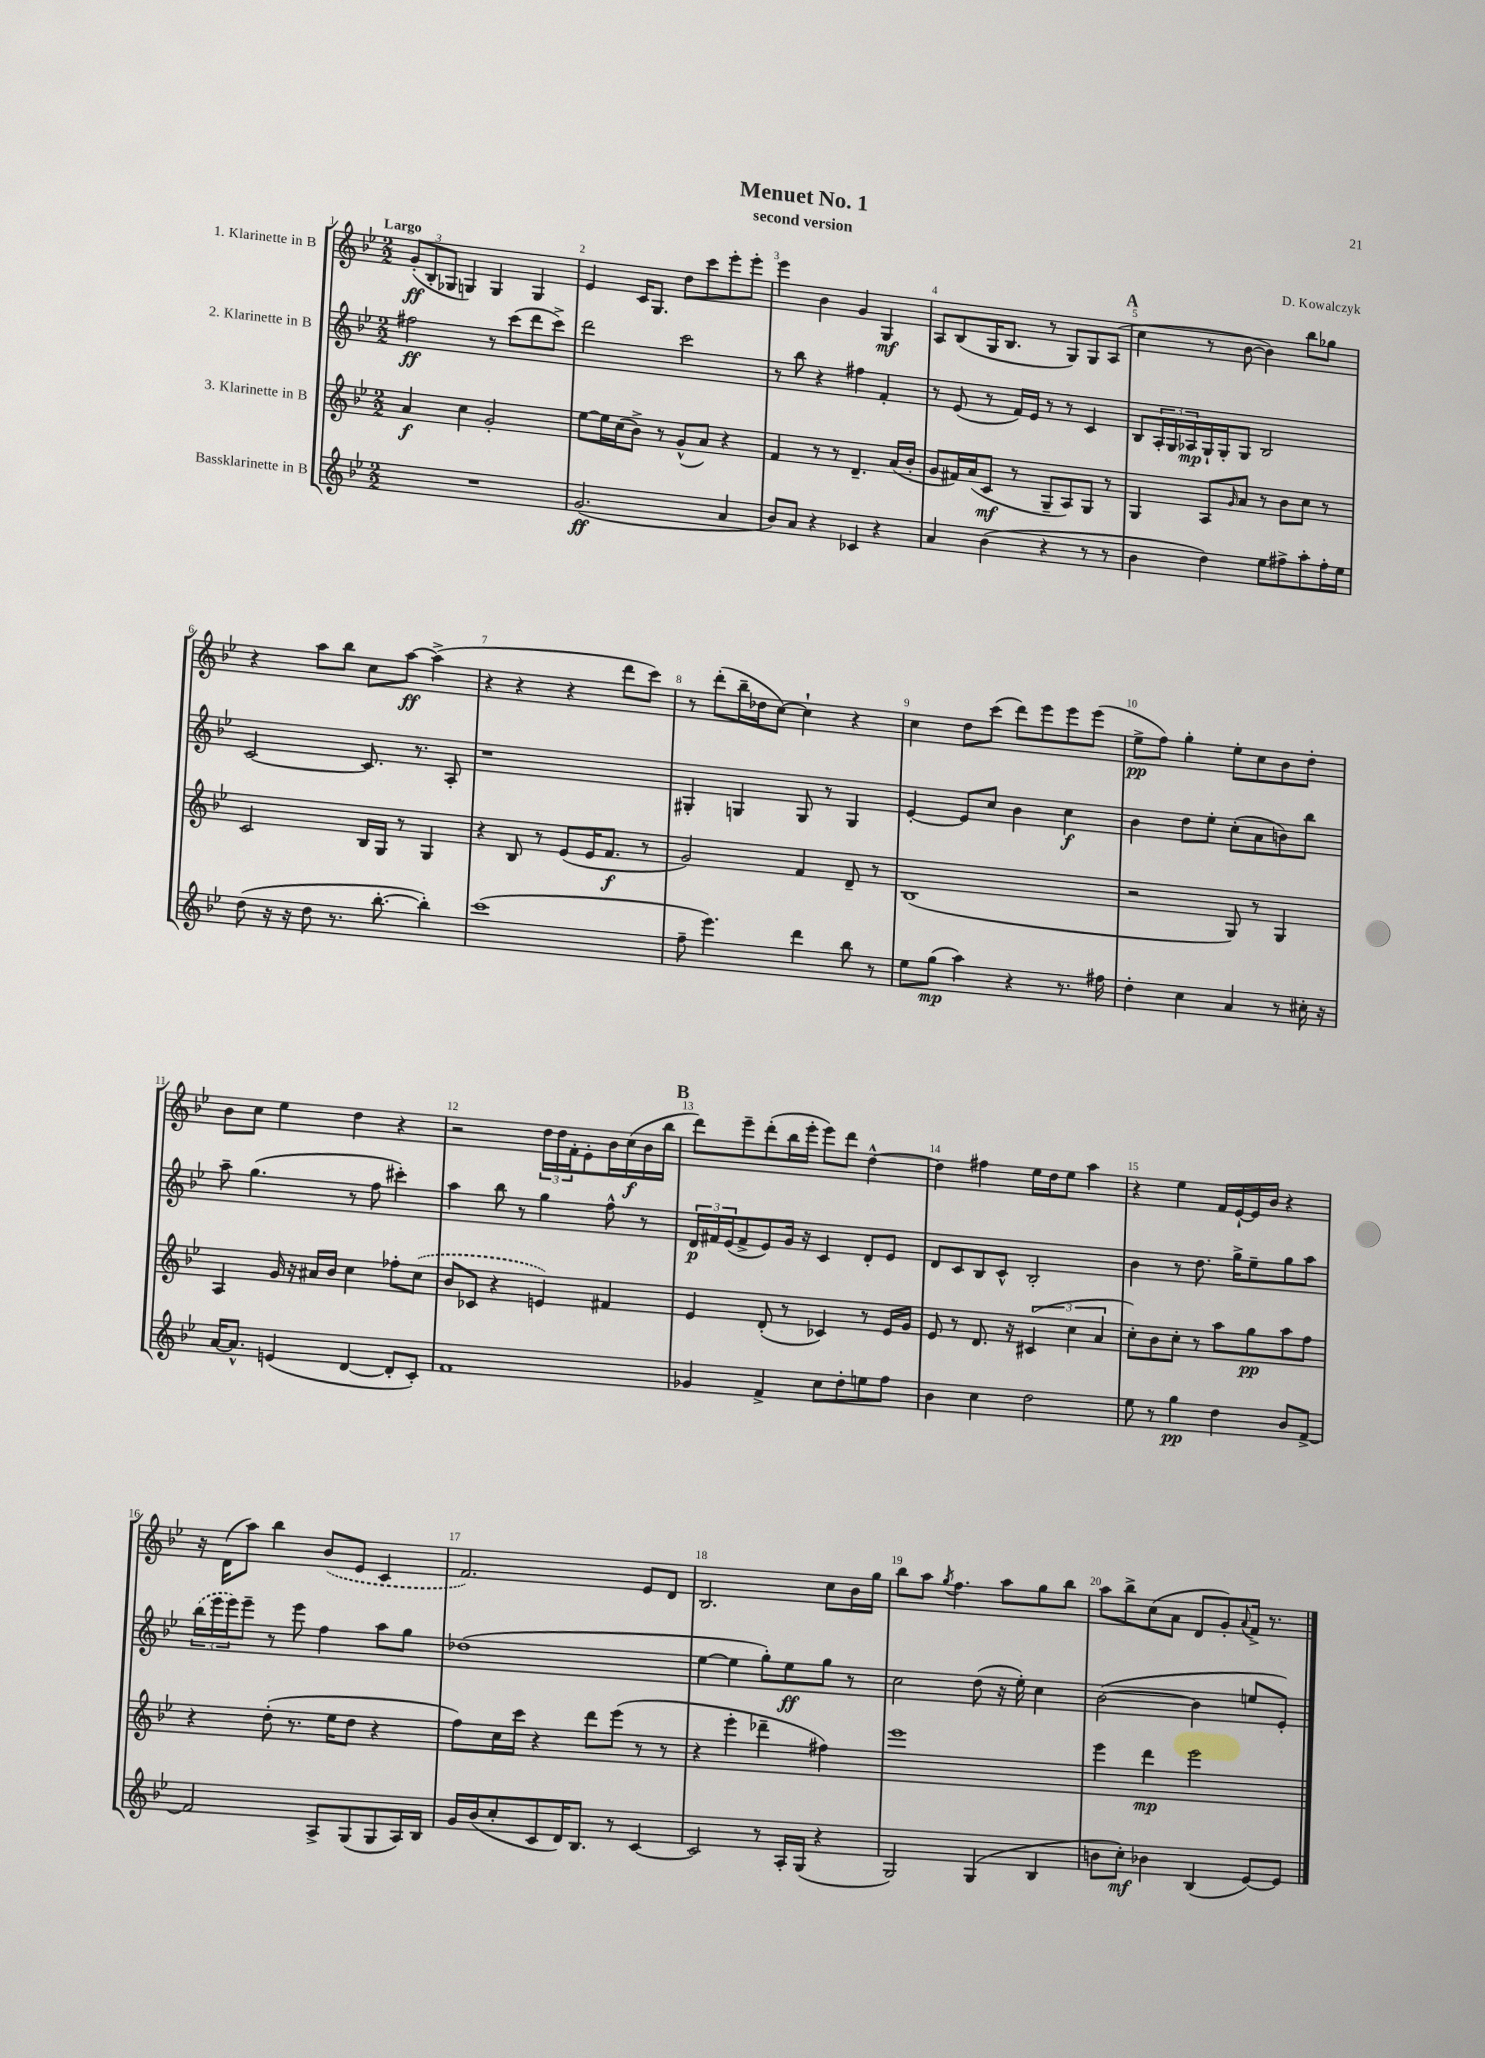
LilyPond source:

\header { title = "Menuet No. 1" composer = "D. Kowalczyk" subtitle = "second version" }
<<
\new StaffGroup <<
\new Staff = "s0" \with { instrumentName = "1. Klarinette in B" } {
    \clef treble \key bes \major \numericTimeSignature \time 2/2 \tempo "Largo"
    \tuplet 3/2 { g'8-.\ff( bes8-. ges8 } g4) g4 g4 |
    ees'4 c'16 g8. d''8 c'''8 ees'''8-. ees'''8-. |
    ees'''4 bes'4 g'4 g4\mf |
    a8 bes8( g16 bes8. r8 g8) g8 a8( |
    \mark \markup { \bold "A" } c''4 r8 bes'8~ bes'4) bes''8 ges''8 |
    r4 a''8 bes''8 c''8 a''8~\ff a''4->( |
    r4 r4 r4 d'''8 c'''8) |
    r8 d'''8-.( bes''16-- des''16 c''8~) c''4-! r4 |
    c''4 d''8 c'''8( d'''8) ees'''8 ees'''8 ees'''8( |
    ees''8->\pp f''8) g''4-. ees''8-. c''8 bes'8 d''8-. |
    bes'8 c''8 ees''4 d''4 r4 |
    r2 \tuplet 3/2 { d''16 d''16 f'16-. } ees'8-. bes'16 c''16\f( bes'16 bes''16 |
    \mark \markup { \bold "B" } d'''8) ees'''8-- d'''8-.( bes''16 ees'''16-. ees'''8) d'''8 d''4~-^ |
    d''4 fis''4 ees''16 d''16 ees''8 a''4 |
    r4 ees''4 f'16 ees'16~-! ees'16 bes'16 r4 |
    r16 d'16( a''8) bes''4 \once \slurDashed bes'8( ees'8 c'4 |
    f'2.) ees'8 d'8 |
    bes2. c''8 bes'16 g''16 |
    bes''8 a''8 \acciaccatura { g''8 } f''4. a''8 g''8 bes''8 |
    a''8 bes''8-> c''8( a'8 d'8 g'8-.) \appoggiatura { a'8 } f'16-> r8. \bar "|." |
}
\new Staff = "s1" \with { instrumentName = "2. Klarinette in B" } {
    \clef treble \key bes \major \numericTimeSignature \time 2/2
    fis''2\ff r8 c'''8( d'''8 c'''8->) |
    d'''2 c'''2 |
    r8 bes''8 r4 fis''4 f'4-. |
    r8 ees'8( r8 f'16) ees'16 r8 r8 c'4 |
    \mark \markup { \bold "A" } bes8 \tuplet 3/2 { a16-. g16 aes16\mp } g16-! g16-. g8 bes2 |
    c'2~ c'8. r8. a8-. |
    r1 |
    gis4-. g4 g8 r8 g4 |
    ees'4~-. ees'8 c''8 bes'4 c''4\f |
    bes'4 d''8 ees''8-. c''8-.( a'8 b'8) bes''8 |
    a''8-- g''4.( r8 f''8 cis'''4-.) |
    a''4 bes''8 r8 g''4 f''8-^ r8 |
    \mark \markup { \bold "B" } \tuplet 3/2 { d'16\p fis'16 ees'16( } fis'8-> ees'8) g'16 r16 c'4 d'8-. ees'8 |
    d'8 c'8 bes8 c'8-^ bes2-. |
    bes'4 r8 d''8. g''16-> ees''8-- g''8 a''8 |
    \tuplet 3/2 { \once \slurDashed bes''16( ees'''16 ees'''16) } ees'''8-- r8 ees'''8 f''4 a''8 g''8 |
    des''1( |
    ees''4~ ees''4 g''8-.) ees''8\ff g''8 r8 |
    c''2 d''8( r16 ees''16-.) c''4 |
    bes'2~( bes'4 e''8 ees'8-.) \bar "|." |
}
\new Staff = "s2" \with { instrumentName = "3. Klarinette in B" } {
    \clef treble \key bes \major \numericTimeSignature \time 2/2
    a'4\f c''4 g'2-. |
    ees''8~ ees''16 c''16( bes'8->) r8 g'8-^( a'8) r4 |
    f'4 r8 r8 d'4.-- a'16( bes'16-. |
    g'8 fis'16) a'16( c'8\mf r8 g8-- a8) g8 r8 |
    \mark \markup { \bold "A" } g4 a8 \grace { g'16 } a'8 r8 bes'8 c''8 r8 |
    c'2 bes16 g16 r8 g4 |
    r4 bes8 r8 ees'8( ees'16 f'8.\f r8 |
    g'2) f'4 d'8-- r8 |
    bes1( |
    r2 g8) r8 g4 |
    a4 g'16 r16 ais'16 bes'16 c''4 fes''8-. \once \slurDashed c''8( |
    bes'8 ces'8 r4 e'4) fis'4 |
    \mark \markup { \bold "B" } ees'4 d'8-.( r8 ces'4) r8 ees'16 g'16 |
    ees'8 r8 d'8. r16 \tuplet 3/2 { cis'4( c''4 a'4 } |
    c''8-.) bes'8 c''8-. r8 a''8 g''8\pp a''8 f''8 |
    r4 d''8-.( r8. ees''16 d''8 r4 |
    f''8) c''16 c'''16 r4 d'''8 ees'''8( r8 r8 |
    r4 ees'''4-. des'''4-- fis''4) |
    ees'''1 |
    ees'''4 d'''4\mp ees'''2 \bar "|." |
}
\new Staff = "s3" \with { instrumentName = "Bassklarinette in B" } {
    \clef treble \key bes \major \numericTimeSignature \time 2/2
    R1 |
    g'2.\ff( a'4 |
    bes'8) a'8 r4 ces'4 r4 |
    a'4 bes'4( r4 r8 r8 |
    \mark \markup { \bold "A" } bes'4 d''4) ees''8 fis''8-> a''8-. fis''16-. ees''16 |
    d''8( r16 r16 d''8 r8. bes''8.~-. bes''4-.) |
    c'''1( |
    f''8-- ees'''4.) d'''4 bes''8 r8 |
    ees''8 g''8\mp( a''4) r4 r8. fis''16 |
    d''4-. c''4 a'4 r8 cis''16-. r16 |
    a'16~ a'8.-^ e'4( d'4~ d'8-. c'8-.) |
    f'1 |
    \mark \markup { \bold "B" } ges'4 f'4-> c''8 d''8-. e''8 f''8 |
    bes'4 c''4 d''2 |
    ees''8 r8 g''4\pp d''4 bes'8 f'8~-> |
    f'2 a8-> g8( g8 a16) bes16 |
    g'16 bes'16( c''8-. c'8 d'16) bes8. r8 c'4~ |
    c'2 r8 a16-. g16( r4 |
    g2) g4( bes4 |
    b'8 c''8-.\mf) bes'4 bes4( ees'8~) ees'8 \bar "|." |
}
>>
>>
\layout { \context { \Score \override BarNumber.break-visibility = ##(#f #t #t) barNumberVisibility = #all-bar-numbers-visible } }
